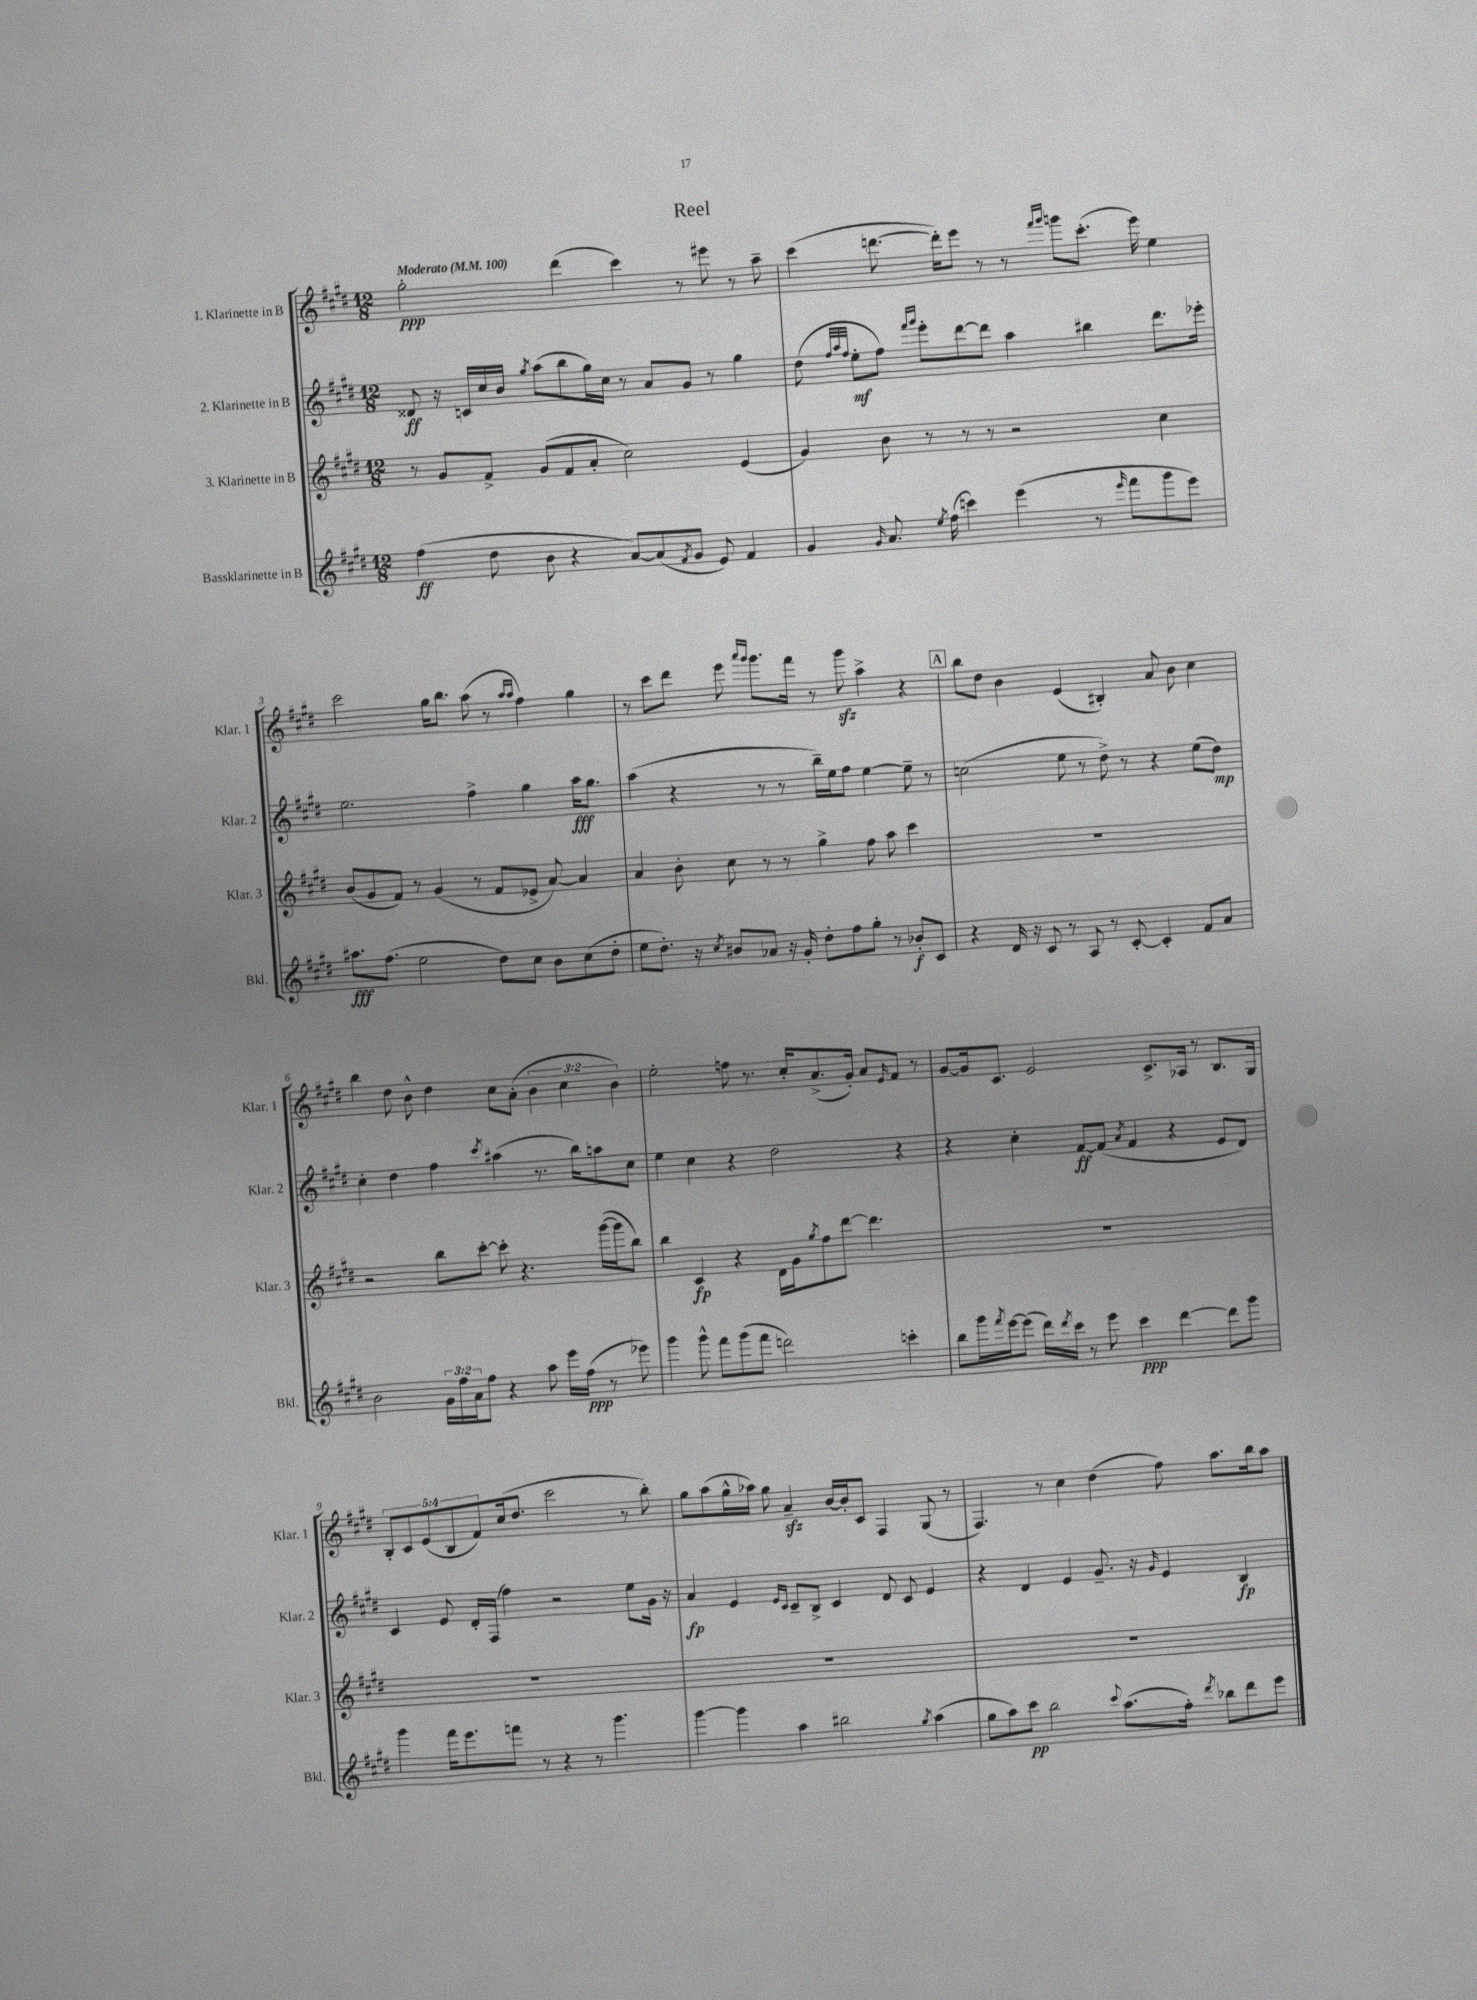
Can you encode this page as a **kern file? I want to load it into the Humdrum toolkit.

**kern	**kern	**kern	**kern
*staff4	*staff3	*staff2	*staff1
*clefG2	*clefG2	*clefG2	*clefG2
*k[f#c#g#d#]	*k[f#c#g#d#]	*k[f#c#g#d#]	*k[f#c#g#d#]
*M12/8	*M12/8	*M12/8	*M12/8
*MM100	*MM100	*MM100	*MM100
(4ff#	8r	8d##	2gg#'
.	8g#	16r	.
.	.	16c	.
8dd#	8f#^	16cc#	.
.	.	16b	.
.	.	8qgg#	.
8b	(8g#	(8aa	.
4r	8f#	8bb	(4ddd#
.	8a'	16gg#)	.
.	.	16cc#	.
[8a)	2cc#)	8r	4ccc#)
(8a]	.	8a	.
8qf#	.	.	.
8g#	.	8g#	8r
8e)	.	8r	8eee#
4f#	(4e	4gg#	8r
.	.	.	8aa~
=	=	=	=
4g#	4g#)	(8dd#	(4ccc#
.	.	32qqff#	.
.	.	32qqaa	.
.	.	32qqff#	.
.	.	8ee'	.
16qqg#	.	.	.
8.a	8b	8ff#)	[8.ddd
.	.	16qqfff#	.
.	.	16qqggg#	.
.	8r	8eee'	.
8qee	.	.	.
(16ff#	.	.	16ddd'])
4ccc)	8r	[8ddd#	8eee
.	8r	8ddd#]	8r
(4eee	2r	4aa	8r
.	.	.	16qqfff#
.	.	.	16qqggg#
.	.	.	8ggg
8r	.	4bb#	(8.ccc#'
16qqeee	.	.	.
8fff#	.	.	.
.	.	.	16eee)
8ggg#	4cc#	8.ddd#	4ee
8eee)	.	.	.
.	.	16eee-'	.
=	=	=	=
8.aa#	(8b	2.ee	2ccc#
.	8g#	.	.
(8.ff#	.	.	.
.	8f#)	.	.
2ee	8r	.	.
.	(4g#	.	16gg#
.	.	.	8.bb
.	8r	4ff#^	(8aa
8dd#)	8f#	.	8r
.	.	.	16qqaa
.	.	.	16qqaa
8cc#	8e-^	4gg#	4ff#)
8b	[8a)	.	.
(8cc#	4a]	16aa	4gg#
.	.	8.gg#	.
8dd#'	.	.	.
=	=	=	=
8ee	4a	(4aa	8r
8.dd#')	.	.	8ccc#
.	8b'	4r	8ddd#
16r	.	.	.
8qcc#	.	.	.
8b#	8cc#	.	8eee
.	.	.	16qqaaa
.	.	.	16qqggg#
8a-	8r	8r	8.ggg#
16r	8r	8r	.
16g#'	.	.	16fff#
8dd#'	4gg#^	16bb~)	8r
.	.	16ee	.
8ff#	.	8ff#	8ggg#
8gg#'	8ff#	[4ee	4aa^
8r	8aa	.	.
8b-'	4ccc#	8ee~]	4r
8c#	.	8r	.
=	=	=	=
4r	1.r	(2cc	8bb
.	.	.	8dd#
16d#	.	.	4b
16r	.	.	.
8c#	.	.	.
8r	.	8ee	(4e
8A	.	8r	.
8r	.	8dd#^)	4B#')
[8c#'	.	8r	.
4c#']	.	4r	8a
.	.	.	8b
8f#	.	(8ee	4cc#
8a	.	8dd#)	.
=	=	=	=
2b	2r	4cc#'	4bb
.	.	4dd#	8dd#
.	.	.	8b^^
24g#	8bb	4ff#	4dd#
24ff#	.	.	.
24a	.	.	.
8ff#	[8ccc#'	.	.
.	.	8qccc#	.
4r	8ccc#']	(4aa#	8cc#
.	4.r	.	(8a'
8aa	.	8.r	6b
16eee	.	.	.
.	.	.	6cc#
(16ff#	.	16bb)	.
8r	([16ggg#	8aa	.
.	16ggg#]	.	.
.	.	.	6b)
8eee-)	8bb)	8cc#	.
=	=	=	=
4ggg#	4bb	4ee	2ee'
8ggg#^^	4c#	4cc#	.
8fff#	.	.	.
(8ggg#	4r	4r	8ff
8fff#	.	.	8.r
2ddd)	16d#	2dd#	.
.	16g#	.	16cc#'
.	8qgg#	.	.
.	8ff#	.	(8.a^
.	[8ddd#	.	.
.	.	.	16g#')
.	4.ddd#]	.	8a
.	.	.	16qqe
4ccc'	.	4r	8f#
.	.	.	8r
=	=	=	=
8bb	1.r	4r	[8g#
16ggg#	.	.	16g#]
8qfff#	.	.	.
[16eee	.	.	8.c#
(8eee]	.	4cc#'	.
16ddd#)	.	.	2e
8qddd#	.	.	.
16ccc#	.	.	.
8r	.	[8f#	.
8eee	.	(8f#]	.
.	.	8qa	.
4ccc#	.	4f#	.
.	.	.	8.c#^
[4ddd#	.	4r	.
.	.	.	16A-
.	.	.	8r
8ddd#]	.	8e	8.B
8ggg#	.	8d#)	.
.	.	.	16G#
=	=	=	=
4ggg#	1.r	4c#	10B'
.	.	.	10c#
.	.	.	(10e
16fff#	.	8e	.
.	.	.	10B
8.eee	.	.	.
.	.	16d#'	.
.	.	.	10f#)
.	.	(16F#	.
8fff	.	4ff#)	(16cc#
.	.	.	8.dd#
8r	.	.	.
4r	.	2r	2ccc#
8r	.	.	.
4.ggg#	.	.	.
.	.	8ee	8r
.	.	16g#	8bb')
.	.	16r	.
=	=	=	=
[4ggg#	1.r	4a	8gg#
.	.	.	(8aa
4ggg#]	.	4e	16gg#^^
.	.	.	16aa-)
.	.	.	8gg#
.	.	16qqe	.
.	.	16qqc#	.
4aa	.	8c#~	4a~
.	.	8B^	.
2bb#	.	4c#	[16b
.	.	.	16b']
.	.	.	8c#
.	.	8d#	4F#
.	.	8c#	.
8qgg#	.	.	.
(4aa	.	4e	(8G#
.	.	.	8r
=	=	=	=
8gg#	1.r	4r	4.F#)
8aa)	.	.	.
8ccc#	.	4d#	.
2bb	.	.	8r
.	.	4e	4cc#
.	.	8.g#~	(4dd#
8qqccc#	.	.	.
(8.aa	.	.	.
.	.	16r	.
.	.	16qqg#	.
.	.	4e	8ff#)
16ff#')	.	.	.
8qddd#	.	.	.
8bb-	.	.	8.aa
8ddd#	.	4B	.
.	.	.	16bb
8eee	.	.	8aa
==	==	==	==
*-	*-	*-	*-
